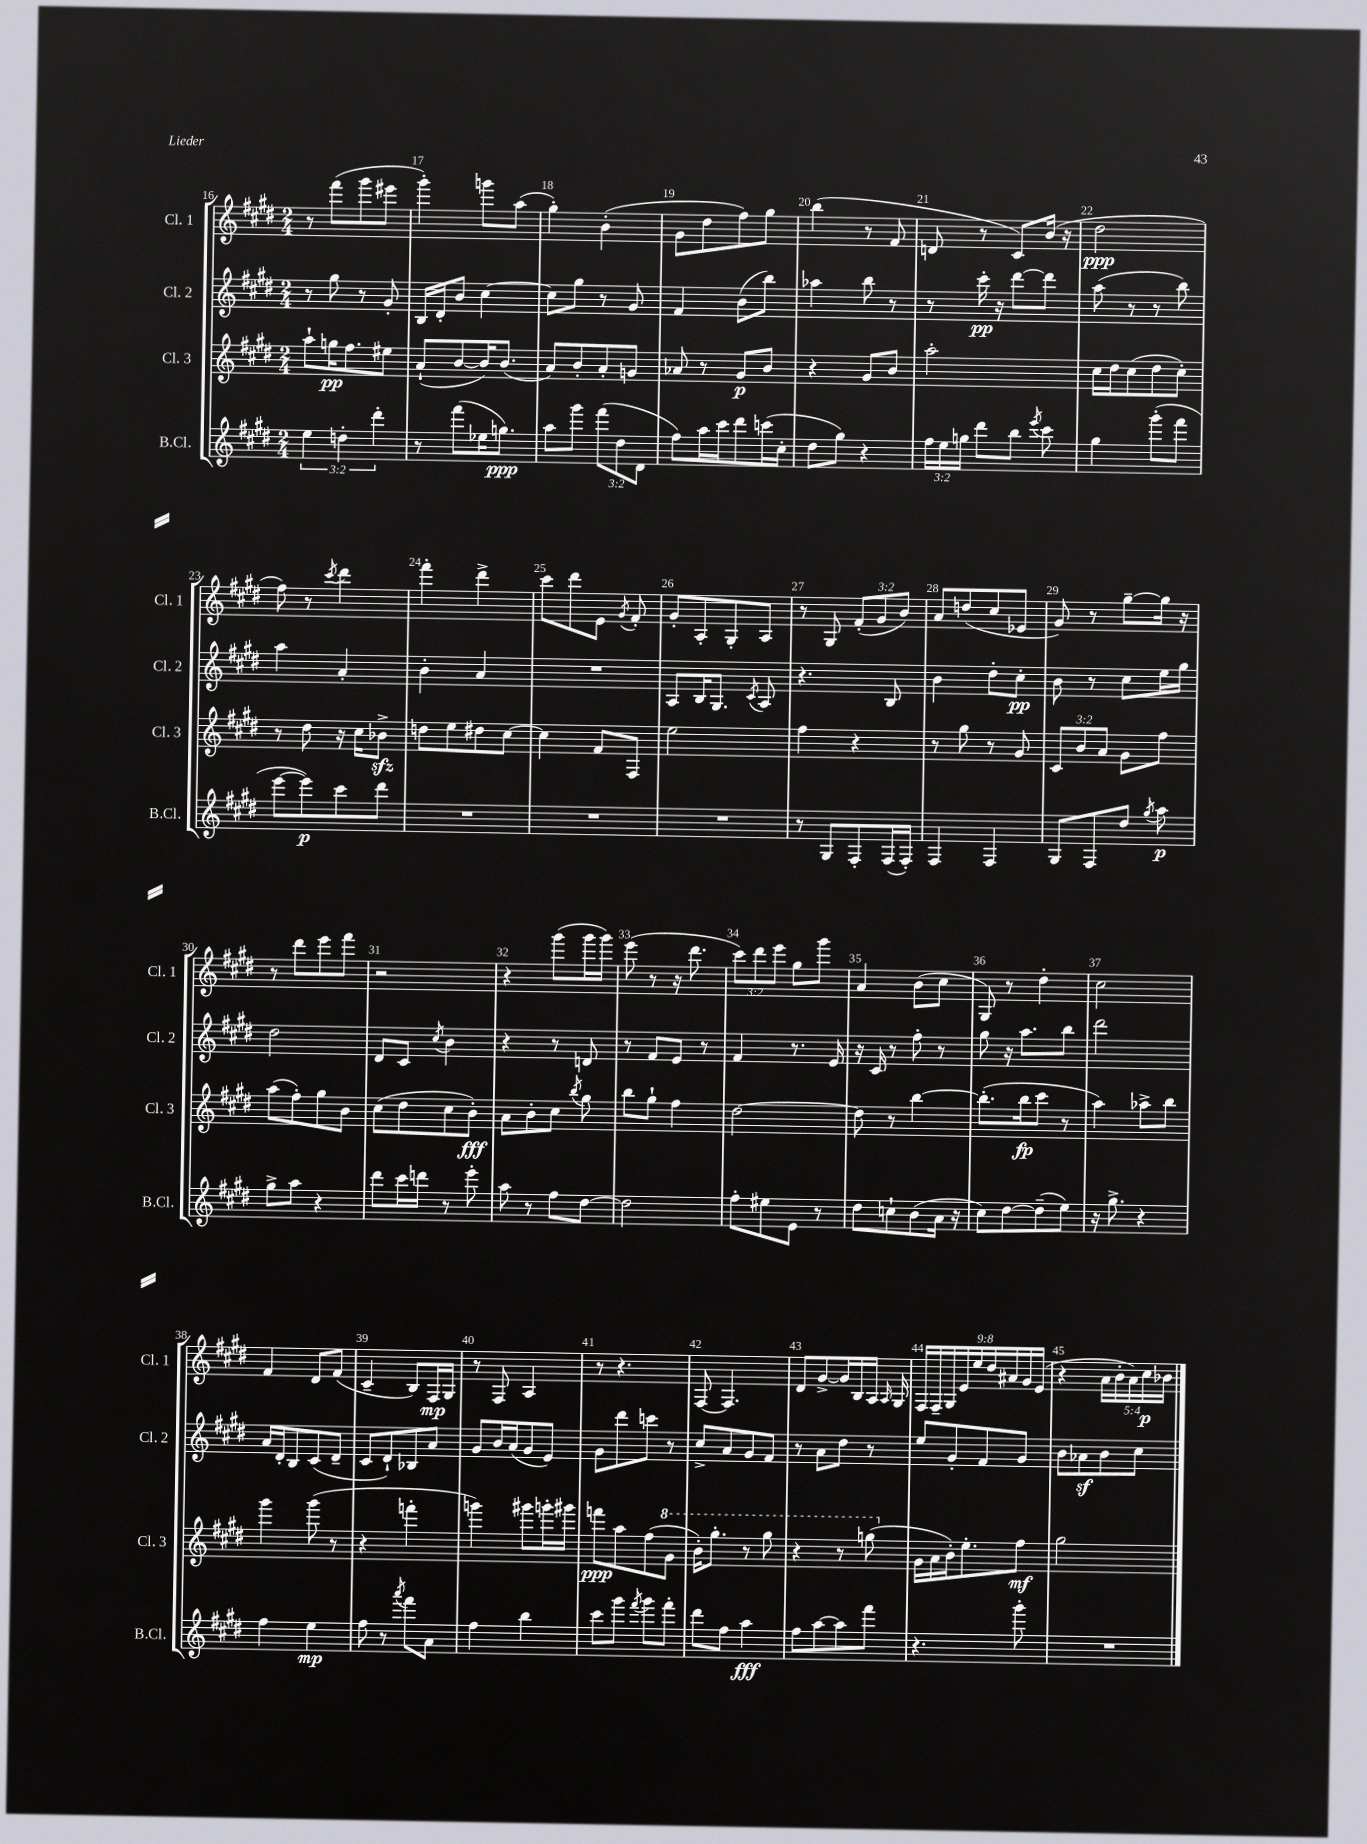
<<
\new StaffGroup <<
\new Staff = "s0" \with { instrumentName = "Cl. 1" shortInstrumentName = "Cl. 1" } {
    \clef treble \key e \major \numericTimeSignature \time 2/4 \override Staff.TupletNumber.text = #tuplet-number::calc-fraction-text
    \autoBeamOff r8 fis'''8[( gis'''8 eis'''8] |
    gis'''4-.) g'''8[ a''8]( |
    gis''4-.) b'4-.( |
    gis'8[ dis''8 fis''8) gis''8] |
    b''4( r8 fis'8 |
    d'8 r8 cis'8[) b'16]( r16 |
    dis''2\ppp |
    fis''8) r8 \acciaccatura { cis'''8 } dis'''4 |
    fis'''4-. dis'''4-> |
    cis'''8[ dis'''8 e'8] \acciaccatura { gis'8 } fis'8-. |
    gis'8[-. a8-. gis8-. a8] |
    r8 gis8 \tuplet 3/2 { fis'8[-.( gis'8 b'8]) } |
    a'8[ d''8( cis''8 ees'8] |
    gis'8) r8 gis''8[~-- gis''16] r16 |
    r8 dis'''8[ e'''8 fis'''8] |
    r2 |
    r4 gis'''8[( gis'''16 gis'''16]) |
    e'''8( r8 r16 dis'''8. |
    \tuplet 3/2 { cis'''8[) dis'''8 e'''8] } gis''8[ gis'''8] |
    a'4 b'8[( cis''8] |
    gis8) r8 dis''4-. |
    cis''2 |
    fis'4 dis'8[ fis'8]( |
    cis'4-- b8[) fis16\mp gis16] |
    r8 fis8 a4 |
    r8 r4. |
    fis8~ fis4. |
    dis'8[ gis'8~-> gis'16 b16 a16] \grace { a16 } gis16 |
    \tuplet 9/8 { fis16[ fis16-- gis16 e'16 e''16 dis''16 ais'16 gis'16 e'16]( } |
    r4 \tuplet 5/4 { a'16[ b'16-. a'16) cis''16\p bes'16] } \bar "|." |
}
\new Staff = "s1" \with { instrumentName = "Cl. 2" shortInstrumentName = "Cl. 2" } {
    \clef treble \key e \major \numericTimeSignature \time 2/4
    \autoBeamOff r8 gis''8 r8 gis'8-. |
    b16[ dis'16-. b'8] cis''4~ |
    cis''8[ gis''8] r8 gis'8 |
    fis'4 b'8[( b''8]) |
    aes''4 b''8 r8 |
    r8 cis'''16-.\pp r16 dis'''8[~ dis'''8] |
    a''8( r8 r8 b''8) |
    a''4 a'4-. |
    b'4-. a'4 |
    R2 |
    a8[ b16 gis8.] \acciaccatura { cis'8 } a8 |
    r4. b8 |
    b'4 dis''8[-. cis''8]-.\pp |
    b'8 r8 cis''8[ e''16 gis''16] |
    dis''2 |
    dis'8[ cis'8] \acciaccatura { cis''8 } b'4 |
    r4 r8 d'8 |
    r8 fis'8[ e'8] r8 |
    fis'4 r8. e'16 |
    r16 cis'16 r8 fis''8-. r8 |
    gis''8 r16 a''8.[ b''8] |
    dis'''2 |
    a'16[ dis'16-. b8 cis'8( dis'8]-- |
    cis'8[ dis'8-!) bes8 a'8] |
    gis'8[ b'16 a'16( gis'8 e'8]) |
    gis'8[ dis'''8 c'''8] r8 |
    cis''8[-> a'8 gis'8 fis'8] |
    r8 a'8[ dis''8] r8 |
    e''8[ gis'8-. fis'8 gis'8] |
    b'8[ aes'8\sf b'8 cis''8] \bar "|." |
}
\new Staff = "s2" \with { instrumentName = "Cl. 3" shortInstrumentName = "Cl. 3" } {
    \clef treble \key e \major \numericTimeSignature \time 2/4 \override Staff.TupletNumber.text = #tuplet-number::calc-fraction-text
    \autoBeamOff a''8[-! g''16\pp fis''8. eis''8] |
    a'8[-!( b'8~ b'16) b'8.]( |
    a'8[) b'8-. a'8-. g'8] |
    aes'8 r8 gis'8[\p b'8] |
    r4 gis'8[ b'8] |
    a''2-. |
    cis''16[ dis''16 cis''8( dis''8 cis''8]-.) |
    r8 dis''8 r16 cis''16[ bes'8]->\sfz |
    d''8[ e''8 dis''8 cis''8]~ |
    cis''4 fis'8[ fis8] |
    e''2 |
    fis''4 r4 |
    r8 gis''8 r8 gis'8 |
    \tuplet 3/2 { cis'8[ b'8 a'8] } gis'8[ fis''8] |
    a''8[( fis''8-.) gis''8 b'8] |
    cis''8[( dis''8 cis''8 b'8]-.\fff) |
    a'8[ b'8-. cis''8] \acciaccatura { b''8 } gis''8 |
    b''8[ gis''8]-! fis''4 |
    dis''2~ |
    dis''8 r8 b''4~ |
    b''8.[-.( b''16\fp cis'''8] r8 |
    a''4) aes''8[-> b''8] |
    gis'''4 gis'''8( r8 |
    r4 f'''4-. |
    g'''4) gis'''8[ g'''16-. gis'''16] |
    f'''8[\ppp a''8 fis''8( \ottava #1 gis''8] |
    b''16[-.) gis'''8.]-. r8 gis'''8 |
    r4 r8 g'''8( \ottava #0 |
    gis'16[ a'16 b'16-.) e''8.-. fis''8]\mf |
    gis''2 \bar "|." |
}
\new Staff = "s3" \with { instrumentName = "B.Cl." shortInstrumentName = "B.Cl." } {
    \clef treble \key e \major \numericTimeSignature \time 2/4 \override Staff.TupletNumber.text = #tuplet-number::calc-fraction-text
    \autoBeamOff \tuplet 3/2 { e''4 d''4-. dis'''4-. } |
    r8 fis'''8[( ees''16 g''8.]\ppp) |
    a''8[ gis'''8] \tuplet 3/2 { fis'''8[( dis''8 dis'8] } |
    fis''8[) a''16 cis'''16 dis'''8 c'''16( cis''16]-. |
    dis''8[ gis''8]) r4 |
    \tuplet 3/2 { fis''16[ e''16 g''16] } dis'''8[ b''8] \acciaccatura { e'''8 } cis'''8 |
    gis''4 gis'''8[-.( fis'''8] |
    e'''8[~ e'''8\p) cis'''8 dis'''8] |
    R2 |
    R2 |
    R2 |
    r8 gis8[ fis8-. fis16( fis16]-.) |
    fis4 fis4 |
    gis8[ fis8 dis''8] \acciaccatura { gis''8 } a''8\p |
    gis''8[-> a''8] r4 |
    dis'''8[ cis'''16 d'''16] r8 e'''8-. |
    a''8 r8 fis''8[ dis''8]~ |
    dis''2 |
    fis''8[-. eis''8 e'8] r8 |
    dis''8[ c''8-! b'8( a'16] r16 |
    cis''8[) dis''8~ dis''8--( e''8]) |
    r16 gis''8.-> r4 |
    fis''4 e''4\mp |
    fis''8 r8 \acciaccatura { a'''8 } fis'''8[ a'8] |
    fis''4 b''4 |
    cis'''8[ gis'''8] \acciaccatura { fis'''8 } gis'''8[ fis'''8]-. |
    dis'''8[ fis''8] a''4\fff |
    fis''8[ a''8~ a''8 fis'''8] |
    r4. gis'''8-. |
    R2 \bar "|." |
}
>>
>>
\layout { \context { \Score currentBarNumber = #16 \override BarNumber.break-visibility = ##(#f #t #t) barNumberVisibility = #all-bar-numbers-visible } }
